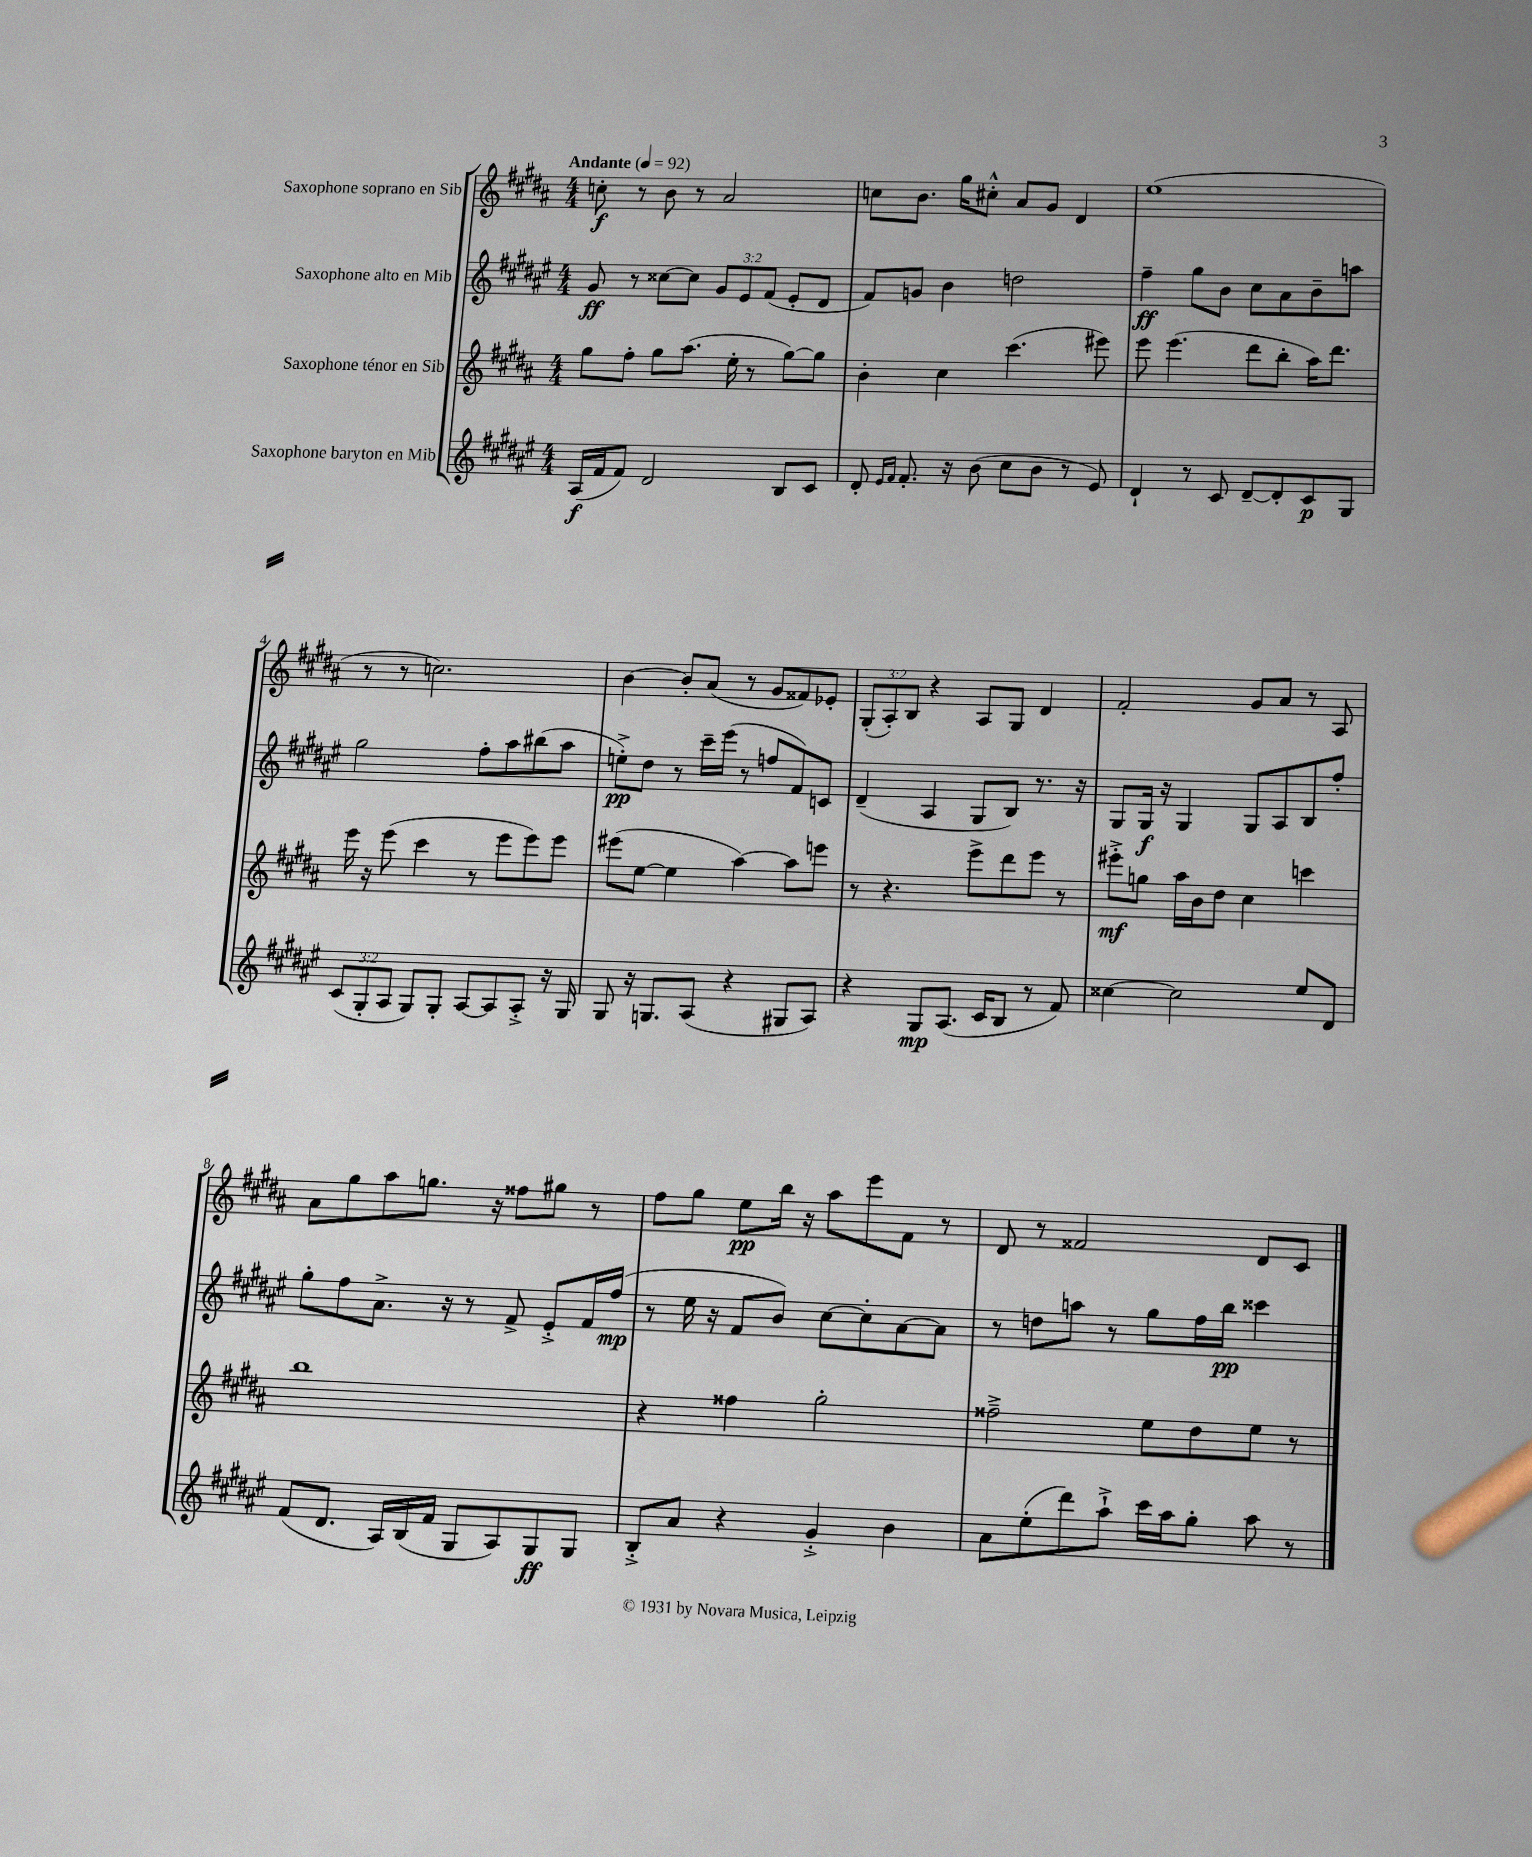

**kern	**kern	**kern	**kern
*staff4	*staff3	*staff2	*staff1
*clefG2	*clefG2	*clefG2	*clefG2
*k[f#c#g#d#a#e#]	*k[f#c#g#d#a#]	*k[f#c#g#d#a#e#]	*k[f#c#g#d#a#]
*M4/4	*M4/4	*M4/4	*M4/4
*MM92	*MM92	*MM92	*MM92
(16A#/LL	8gg#\L	8g#/	8cc'\
16f#/J	.	.	.
8f#/J)	8ff#'\J	8r	8r
2d#/	8gg#\L	[8cc##\L	8b\
.	(8.aa#\J	8cc##\]J	8r
.	.	12g#/L	2a#/
.	16ee'\	.	.
.	.	12e#/	.
.	8r	.	.
.	.	(12f#/J	.
8B/L	[8gg#\L)	8e#'/L	.
8c#/J	8gg#\]J	8d#/J	.
=	=	=	=
8d#'/	4b'\	8f#/L)	8cc\L
16qqe#/LL	.	.	.
16qqf#/JJ	.	.	.
8.f#'/	.	8g/J	8.b\J
.	4cc#\	4b\	.
16r	.	.	16gg#\LK
(8b\	.	.	8cc#'^^\J
8cc#\L	(4.ccc#\	2dd\	8a#/L
8b\J	.	.	8g#/J
8r	.	.	4d#/
8e#/)	8eee#\)	.	.
=	=	=	=
4d#`/	8eee\	4ff#~\	(1ee
.	(4.eee\	.	.
8r	.	8gg#\L	.
8c#/	.	8b\J	.
[8d#~/L	8ddd#\L	8cc#\L	.
8d#'/]	8bb'\J	8a#\	.
8c#/	16aa#\LK)	8b~\	.
.	8.ddd#\J	.	.
8G#/J	.	8aa\J	.
=	=	=	=
(12c#/L	16eee\	2gg#\	8r
.	16r	.	.
12G#'/	.	.	.
.	(8eee\	.	8r
12A#/J	.	.	.
8G#/L)	4ccc#\	.	2.cc\)
8G#'/J	.	.	.
[8A#/L	8r	8ff#'\L	.
8A#/]	8eee\L	8aa#\	.
8A#'^/J	8eee\)	(8bb#\	.
16r	8eee\J	8aa#\J	.
16G#/	.	.	.
=	=	=	=
8G#/	(8eee#\L	8ee'^\L)	[4b\
16r	[8ee\J	8dd#\J	.
8.G/L	.	.	.
.	4ee\]	8r	8b'/]L
(8A#/J	.	16ccc#~\LL	(8a#/J
.	.	(16eee#\JJ	.
4r	[4aa#\)	8r	8r
.	.	8ff/L	8g#/L
8G#/L	8aa#\]L	8f#/)	8f##/)
8A#/J)	8eee\J	8c/J	8e-'/J
=	=	=	=
4r	8r	(4d#~/	(12G#'/L
.	.	.	12A#'/)
.	4.r	.	.
.	.	.	12B/J
8G#/L	.	4A#/	4r
(8.A#/J	.	.	.
.	8eee^\L	8G#/L	8A#/L
16c#/LK	.	.	.
8B/J	8ddd#\	8B/J)	8G#/J
8r	8eee\J	8.r	4d#/
8f#/)	8r	.	.
.	.	16r	.
=	=	=	=
[4cc##\	8eee#'^\L	8G#/L	2f#'/
.	8gg\J	16G#/Jk	.
.	.	16r	.
2cc##\]	16aa#\LL	4G#/	.
.	16b\J	.	.
.	8dd#\J	.	.
.	4cc#\	8G#/L	8g#/L
.	.	8A#/	8a#/J
8ee#/L	4ccc\	8B/	8r
8d#/J	.	8ff#'/J	8A#/
=	=	=	=
(8f#/L	1bb	8gg#'\L	8a#\L
8.d#/J	.	8ff#\	8gg#\
.	.	8.a#^\J	8aa#\
16A#/LL)	.	.	.
(16B/	.	.	8.gg\J
16f#/JJ	.	16r	.
8G#/L	.	8r	.
.	.	.	16r
8A#/)	.	8f#^/	8ff##\L
8G#/	.	8e#'^/L	8gg#\J
8G#/J	.	16f#/L	8r
.	.	(16ff#/JJ	.
=	=	=	=
8B'^/L	4r	8r	8ff#\L
8a#/J	.	16ee#\	8gg#\J
.	.	16r	.
4r	4ff##\	8f#/L	8ee\L
.	.	8b/J)	16bb\Jk
.	.	.	16r
4g#'^/	2gg#'\	[8cc#\L	8aa#\L
.	.	8cc#'\]	8eee\
4b\	.	[8a#\	8f#\J
.	.	8a#\]J	8r
=	=	=	=
8a#\L	2ff##~^\	8r	8d#/
(8ee#'\	.	8dd\L	8r
8ddd#\)	.	8aa\J	2f##/
8aa#`^\J	.	8r	.
16ccc#\LL	8ee\L	8gg#\L	.
16aa#\J	.	.	.
8gg#'\J	8dd#\	16ff#\L	.
.	.	16bb\JJ	.
8aa#\	8ee\J	4ccc##\	8d#/L
8r	8r	.	8c#/J
==	==	==	==
*-	*-	*-	*-
